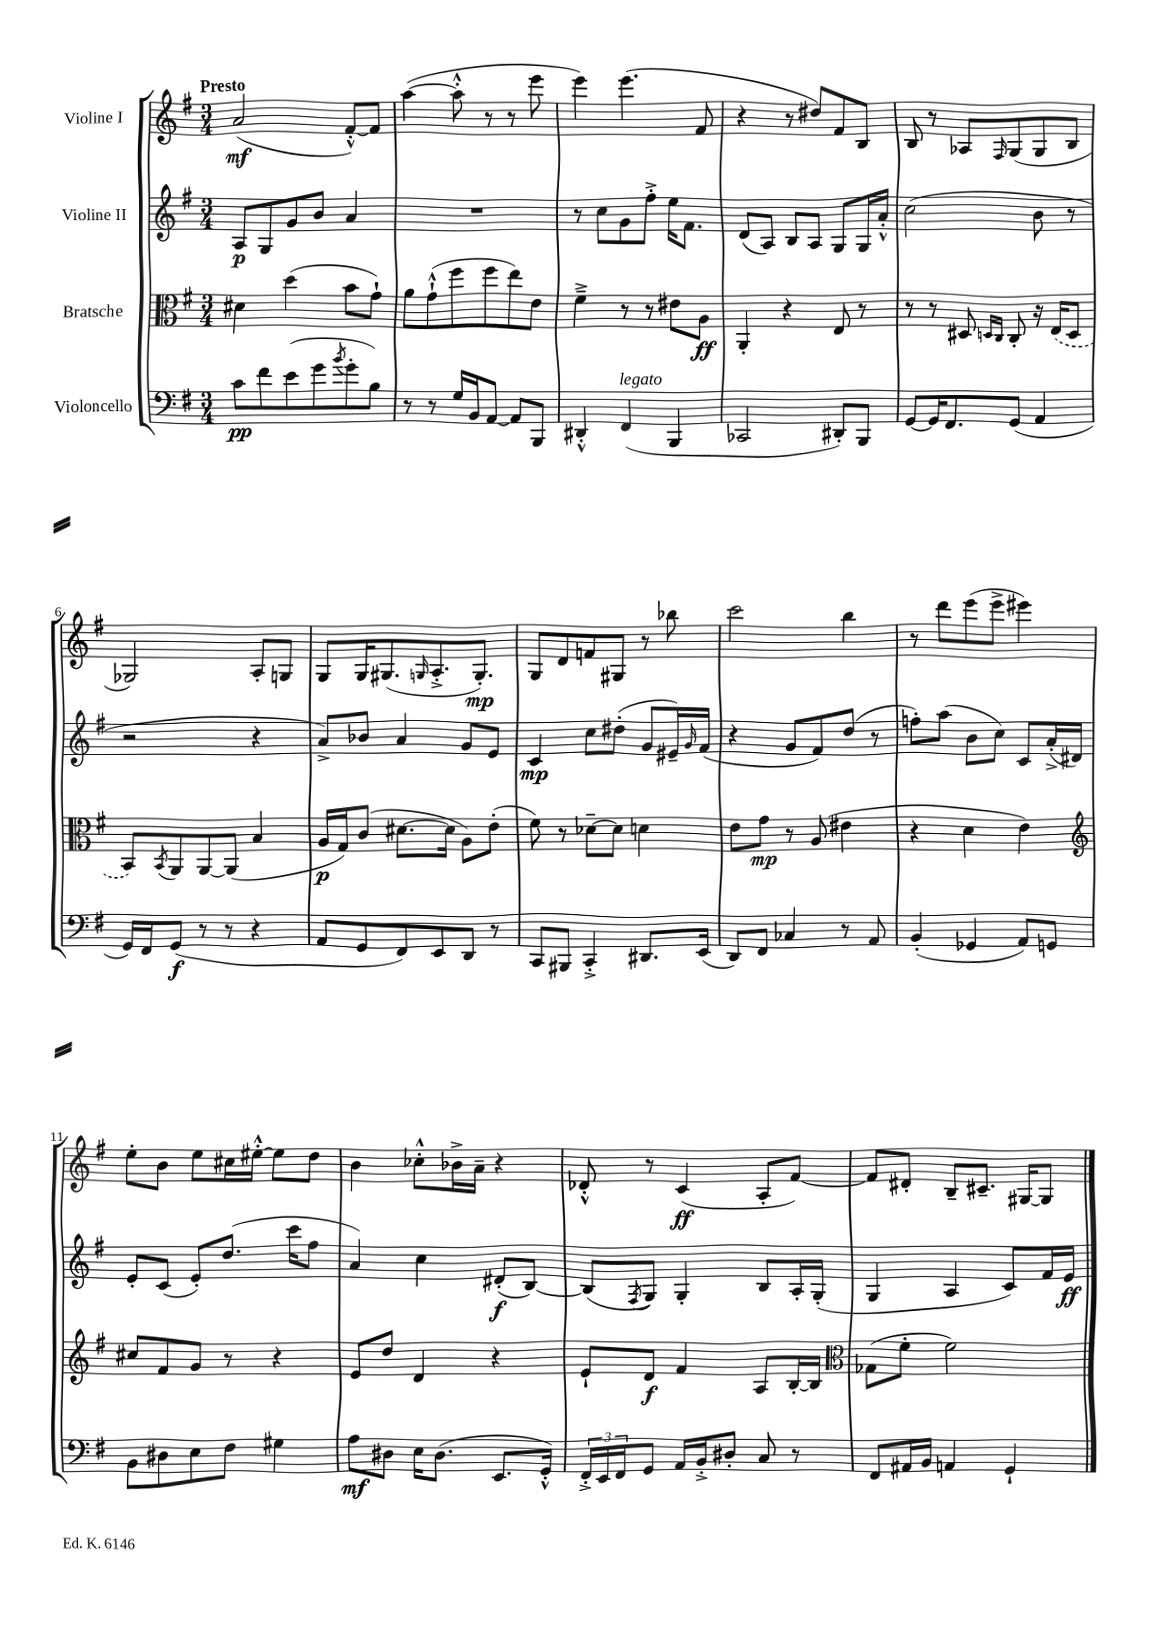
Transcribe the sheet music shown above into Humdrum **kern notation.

**kern	**dynam	**kern	**dynam	**kern	**dynam	**kern	**dynam
*part4	*part4	*part3	*part3	*part2	*part2	*part1	*part1
*staff4	*staff4	*staff3	*staff3	*staff2	*staff2	*staff1	*staff1
*I"Violoncello	*	*I"Bratsche	*	*I"Violine II	*	*I"Violine I	*
*clefF4	*	*clefC3	*	*clefG2	*	*clefG2	*
*k[f#]	*	*k[f#]	*	*k[f#]	*	*k[f#]	*
*M3/4	*	*M3/4	*	*M3/4	*	*M3/4	*
=1	=1	=1	=1	=1	=1	=1	=1
!	!	!	!	!	!	!LO:TX:a:B:t=Presto	!
8c\L	pp	4d#X\	.	8A/L	p	(2a/	mf
8f#\	.	.	.	8G/	.	.	.
(8e\	.	(4dd\	.	8g/	.	.	.
8g\	.	.	.	8b/J	.	.	.
8qb/	.	.	.	.	.	.	.
8g'\	.	8b\L	.	4a/	.	[8f#'^^/L)	.
8B\J)	.	8g`\J)	.	.	.	8f#/J]	.
=2	=2	=2	=2	=2	=2	=2	=2
8r	.	8a\L	.	2.r	.	([4aa\	.
8r	.	(8g`^^\	.	.	.	.	.
16G/LL	.	8ff#\	.	.	.	8aa'^^\]	.
16BB/J	.	.	.	.	.	.	.
[8AA/J	.	8ff#\	.	.	.	8r	.
8AA/L]	.	8ee\)	.	.	.	8r	.
8BBB/J	.	8e\J	.	.	.	8eee\	.
=3	=3	=3	=3	=3	=3	=3	=3
4DD#X'^^/	.	4f#~^\	.	8r	.	4eee\)	.
.	.	.	.	8cc\L	.	.	.
!LO:TX:a:i:t=legato	!	!	!	!	!	!	!
(4FF#/	.	8r	.	8g\	.	(4.eee\	.
.	.	8r	.	8ff#'^\J	.	.	.
4BBB/	.	8e#X\L	.	16ee\KL	.	.	.
.	.	.	.	8.f#\J	.	.	.
.	.	8A\J	ff	.	.	8f#/	.
=4	=4	=4	=4	=4	=4	=4	=4
2CC-X/	.	4AA'/	.	(8d/L	.	4r	.
.	.	.	.	8A/J)	.	.	.
.	.	4r	.	8B/L	.	8r	.
.	.	.	.	8A/J	.	8dd#X/L)	.
8DD#X'/L)	.	8E/	.	8G/L	.	8f#/	.
8BBB/J	.	8r	.	16G/L	.	8B/J	.
.	.	.	.	16a'^^/JJ	.	.	.
=5	=5	=5	=5	=5	=5	=5	=5
[8GG/L	.	8r	.	(2cc\	.	8B/	.
16GG/K]	.	8r	.	.	.	8r	.
8.FF#/	.	.	.	.	.	.	.
.	.	8D#X/	.	.	.	8A-X/L	.
.	.	16qqDn/LL	.	.	.	.	.
.	.	16qqC/JJ	.	.	.	16qqF#/	.
(8GG/J	.	8C'/	.	.	.	(8G/	.
4AA/	.	16r	.	8b\	.	8G/	.
.	.	(16E/KL	.	.	.	.	.
.	.	8D/J	.	8r	.	8B/J	.
!!LO:LB:g=z
=6	=6	=6	=6	=6	=6	=6	=6
16GG/LL)	.	8BB/L)	.	2r	.	2G-X/)	.
16FF#/J	.	.	.	.	.	.	.
.	.	8qBB/	.	.	.	.	.
(8GG/J	f	8AA/	.	.	.	.	.
8r	.	[8AA/	.	.	.	.	.
8r	.	(8AA/J]	.	.	.	.	.
4r	.	4B/	.	4r	.	8A'/L	.
.	.	.	.	.	.	8Gn/J	.
=7	=7	=7	=7	=7	=7	=7	=7
8AA/L	.	16A/LL	p	8a^/L)	.	8G/L	.
.	.	16G/J)	.	.	.	.	.
8GG/	.	(8c/J	.	8b-X/J	.	16G/K	.
.	.	.	.	.	.	(8.G#X/	.
8FF#/)	.	[8.d#X\L	.	4a/	.	.	.
.	.	.	.	.	.	16qqGn/	.
8EE/	.	.	.	.	.	8.A'^/	.
.	.	16d#\Jk]	.	.	.	.	.
8DD/J	.	8A\L)	.	8g/L	.	.	.
.	.	.	.	.	.	8.G'/J)	mp
8r	.	(8e'\J	.	8e/J	.	.	.
=8	=8	=8	=8	=8	=8	=8	=8
8CC/L	.	8f#\)	.	4c/	mp	8G/L	.
8BBB#X/J	.	8r	.	.	.	8d/	.
4CC'^/	.	[8d-X~\L	.	8cc\L	.	8fn/	.
.	.	8d-\J]	.	(8dd#X'\J	.	8G#X/J	.
8.DD#X/L	.	4dn\	.	8g/L	.	8r	.
.	.	.	.	16e#X~/L)	.	8bb-X\	.
.	.	.	.	16qqg/	.	.	.
(16EE/Jk	.	.	.	(16f#/JJ	.	.	.
=9	=9	=9	=9	=9	=9	=9	=9
8DD/L)	.	8e\L	.	4r	.	2ccc\	.
8FF#/J	.	8g\J	mp	.	.	.	.
4C-X/	.	8r	.	8g/L	.	.	.
.	.	(8A/	.	8f#/)	.	.	.
8r	.	4e#X\	.	(8dd/J	.	4bb\	.
8AA/	.	.	.	8r	.	.	.
=10	=10	=10	=10	=10	=10	=10	=10
(4BB'/	.	4r	.	8ffn'\L)	.	8r	.
.	.	.	.	(8aa\J	.	8ddd\L	.
4GG-X/	.	4d\	.	8b\L	.	(8eee\	.
.	.	.	.	8cc\J)	.	8eee^\J	.
8AA/L)	.	4e\)	.	8c/L	.	4eee#X\)	.
8GGn/J	.	.	.	(16a'^/L	.	.	.
.	.	.	.	16d#X/JJ)	.	.	.
!!LO:LB:g=z
=11	=11	=11	=11	=11	=11	=11	=11
*	*	*clefG2	*	*	*	*	*
8BB\L	.	8cc#X/L	.	8e'/L	.	8ee'\L	.
8D#X\	.	8f#/	.	(8c/J	.	8b\J	.
8E\	.	8g/J	.	8e'/L)	.	8ee\L	.
8F#\J	.	8r	.	(8.dd/J	.	16cc#X\L	.
.	.	.	.	.	.	[16ee#X'^^\JJ	.
4G#X\	.	4r	.	.	.	8ee#\L]	.
.	.	.	.	16ccc\KL	.	.	.
.	.	.	.	8ff#\J	.	8dd\J	.
=12	=12	=12	=12	=12	=12	=12	=12
8A\L	mf	8e/L	.	4a/)	.	4b\	.
8D#X\J	.	8dd/J	.	.	.	.	.
16E\KL	.	4d/	.	4cc\	.	8cc-X'^^\L	.
(8.D#\J	.	.	.	.	.	.	.
.	.	.	.	.	.	16b-X^\L	.
.	.	.	.	.	.	16a~\JJ	.
8.EE/L	.	4r	.	(8d#X'/L	f	4r	.
.	.	.	.	[8B/J)	.	.	.
16GG'^^/Jk)	.	.	.	.	.	.	.
=13	=13	=13	=13	=13	=13	=13	=13
24FF#'^/LL	.	8e`/L	.	(8B/L]	.	8d-X'^^/	.
24EE/	.	.	.	.	.	.	.
24FF#/J	.	.	.	.	.	.	.
.	.	.	.	8qF#/	.	.	.
8GG/J	.	8d/J	f	8G/J)	.	8r	.
16AA/LL	.	4f#/	.	4G'/	.	(4c/	ff
16BB'^/J	.	.	.	.	.	.	.
8D#X'/J	.	.	.	.	.	.	.
8C/	.	8A/L	.	8B/L	.	8A'/L	.
8r	.	[16B'/L	.	16A'/L	.	[8f#/J)	.
.	.	16B/JJ]	.	(16G'/JJ	.	.	.
=14	=14	=14	=14	=14	=14	=14	=14
*	*	*clefC3	*	*	*	*	*
8FF#/L	.	(8G-X\L	.	4G/	.	8f#/L]	.
16AA#X/L	.	8f#'\J	.	.	.	8d#X'/J	.
16BB/JJ	.	.	.	.	.	.	.
4AAn/	.	2f#\)	.	4A/	.	8B~/L	.
.	.	.	.	.	.	8.c#X~/J	.
4GG`/	.	.	.	8c/L)	.	.	.
.	.	.	.	.	.	[16G#X/KL	.
.	.	.	.	16f#/L	.	8G#/J]	.
.	.	.	.	16e/JJ	ff	.	.
==	==	==	==	==	==	==	==
*-	*-	*-	*-	*-	*-	*-	*-
